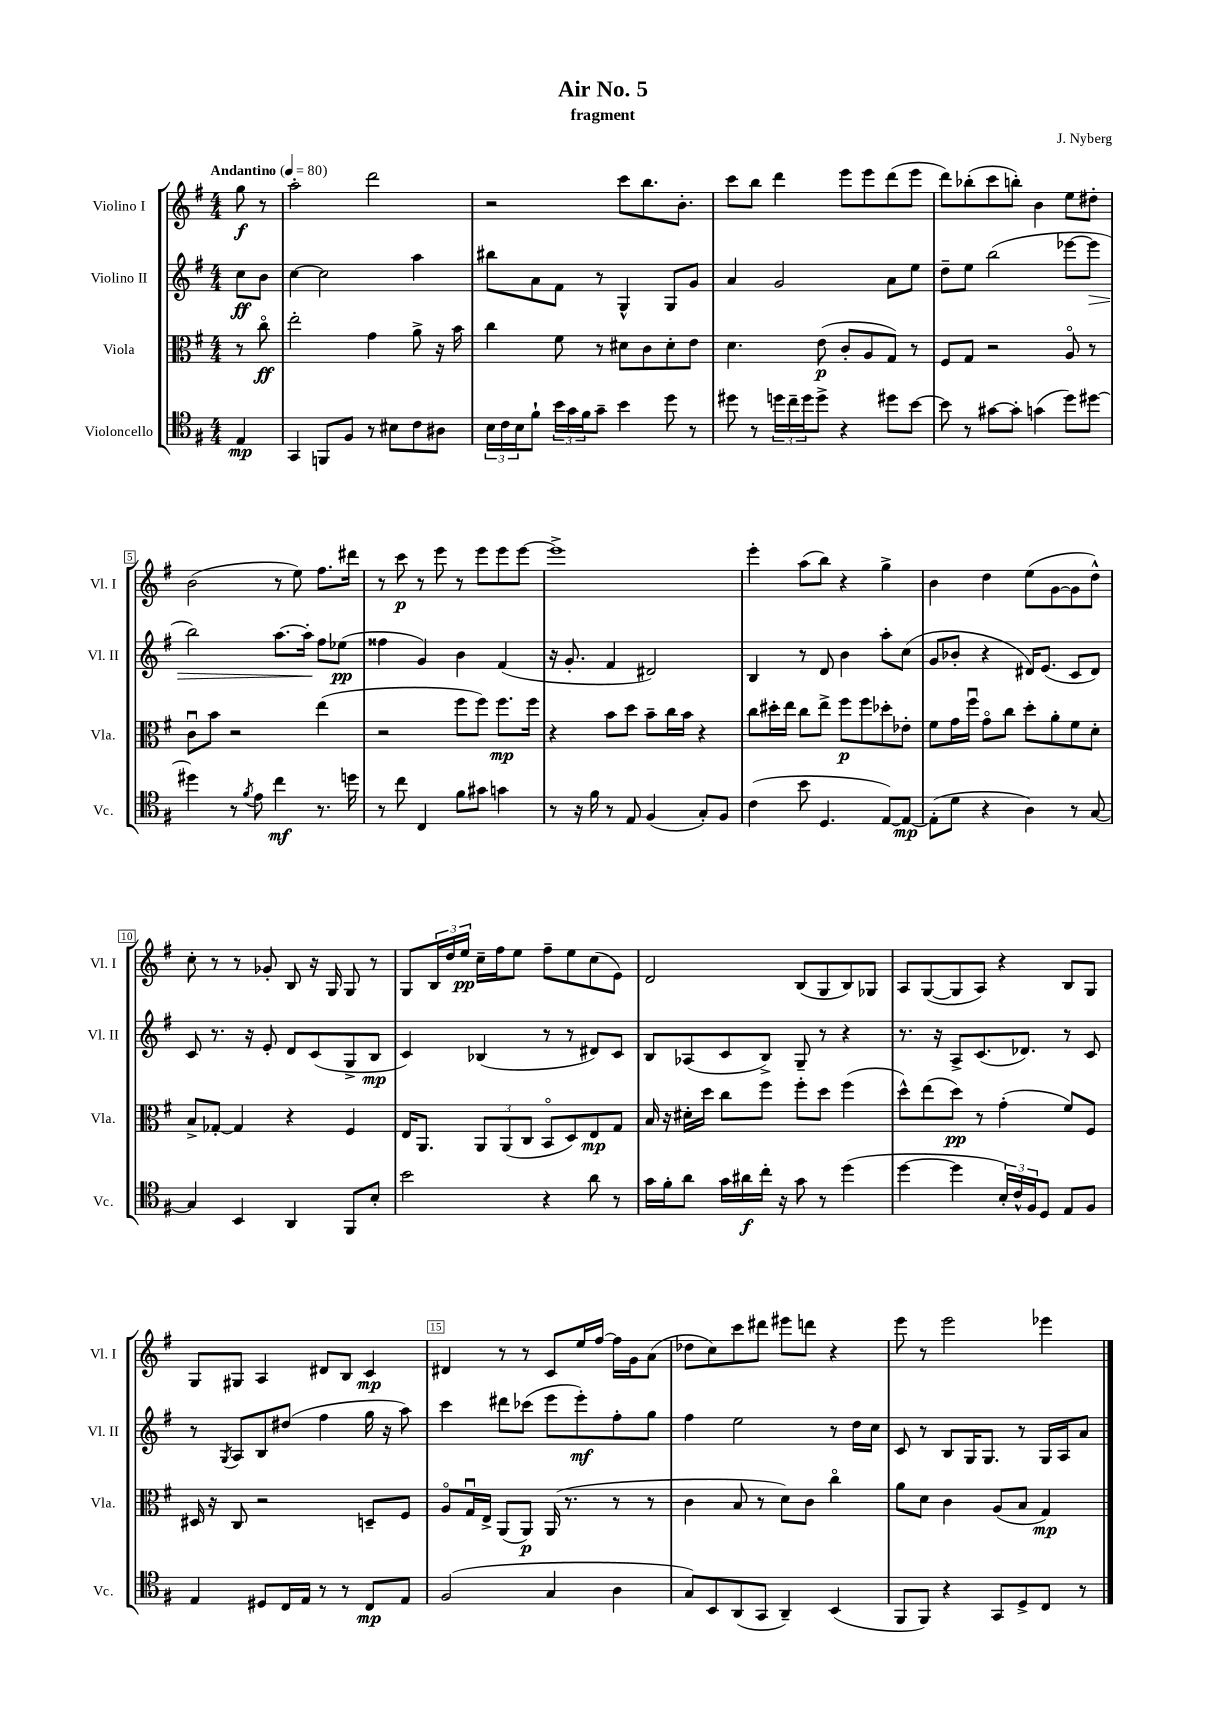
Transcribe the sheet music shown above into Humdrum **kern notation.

**kern	**kern	**kern	**kern
*staff4	*staff3	*staff2	*staff1
*clefC4	*clefC3	*clefG2	*clefG2
*k[f#]	*k[f#]	*k[f#]	*k[f#]
*M4/4	*M4/4	*M4/4	*M4/4
*MM80	*MM80	*MM80	*MM80
4E	8r	8cc	8gg
.	8cco	8b	8r
=	=	=	=
4GG	2ee'	[4cc	2aa'
8FF	.	2cc]	.
8F#	.	.	.
8r	4g	.	2ddd
8B#	.	.	.
8c	8a^	4aa	.
8A#	16r	.	.
.	16b	.	.
=	=	=	=
24B	4cc	8bb#	2r
24c	.	.	.
24B	.	.	.
8f#`	.	8a	.
24b	8f#	8f#	.
24g	.	.	.
24f#	.	.	.
8g~	8r	8r	.
4b	8d#	4G^^	8ccc
.	8c	.	8.bb
8dd	8d#'	8G	.
.	.	.	8.b'
8r	8e	8g	.
=	=	=	=
8dd#	4.d	4a	8ccc
8r	.	.	8bb
24dd	.	2g	4ddd
24cc~	.	.	.
24dd	.	.	.
8dd^	(8e	.	.
4r	8c'	.	8eee
.	8A	.	8eee
8dd#	8G)	8a	(8ddd
[8b	8r	8ee	8eee
=	=	=	=
8b]	8F#	8dd~	8ddd)
8r	8G	8ee	(8bb-'
[8g#	2r	(2bb	8ccc
8g#']	.	.	8bb')
(4g	.	.	4b
8dd)	8Ao	[8eee-	8ee
[8dd#	8r	8eee-]	8dd#'
=	=	=	=
4dd#]	8cu	2bb)	(2b
.	8b	.	.
8r	2r	.	.
8qf#	.	.	.
8e	.	.	.
4cc	.	[8.aa	8r
.	.	.	8ee)
.	.	16aa']	.
8.r	(4ee	8ff#	8.ff#
.	.	(8ee-	.
16dd	.	.	16ddd#
=	=	=	=
8r	2r	4ff##	8r
8cc	.	.	8ccc
4C	.	4g)	8r
.	.	.	8eee
8f#	8ff#	4b	8r
8g#	8ff#)	.	8eee
4g	8.ff#	(4f#	8eee
.	.	.	[8eee
.	16ff#	.	.
=	=	=	=
8r	4r	16r	1eee^]
.	.	8.g'	.
16r	.	.	.
16f#	.	.	.
8r	8b	4f#	.
8E	8dd	.	.
(4F#	8b~	2d#)	.
.	16cc	.	.
.	16b	.	.
8G')	4r	.	.
8F#	.	.	.
=	=	=	=
(4c	8cc	4B	4eee'
.	16dd#'	.	.
.	16ee	.	.
8b	8cc	8r	(8aa
4.D	8ee^	8d	8bb)
.	8ff#	4b	4r
.	8ff#	.	.
[8E)	8dd-'	8aa'	4gg^
8E_	8e-'	(8cc	.
=	=	=	=
(8E']	8f#	8g	4b
8d	16g	8b-'	.
.	16ff#u	.	.
4r	8go	4r	4dd
.	8cc	.	.
4A)	8dd'	16d#)	(8ee
.	.	(8.e	.
.	8a'	.	[8g
8r	8f#	8c	8g]
[8G	8d'	8d#)	8dd^^)
=	=	=	=
4G]	8B^	8c	8cc'
.	[8G-'	8.r	8r
4BB	4G-]	.	8r
.	.	16r	.
.	.	8e'	8g-'
4AA	4r	8d	8B
.	.	(8c	16r
.	.	.	16G
8FF#	4F#	8G^	8G
8B'	.	8B	8r
=	=	=	=
2b	16E	4c)	8G
.	8.AA	.	.
.	.	.	24B
.	.	.	24dd
.	.	.	24ee
.	12AA	(4B-	16cc~
.	.	.	16ff#
.	(12AA	.	.
.	.	.	8ee
.	12C	.	.
4r	8BBo	8r	8ff#~
.	8D)	8r	8ee
8a	8E	8d#)	(8cc
8r	8G	8c	8e)
=	=	=	=
16g	16B	8B	2d
16f#'	16r	.	.
8a	16d#'	(8A-	.
.	16dd	.	.
16g	8cc	8c	.
16a#	.	.	.
16cc'	8ff#	8B^)	.
16r	.	.	.
8g	8ff#'	8G~	(8B
8r	8dd	8r	8G
(4dd	(4ff#	4r	8B)
.	.	.	8G-
=	=	=	=
[4dd	8dd^^)	8.r	8A
.	(8ee	.	([8G
.	.	16r	.
4dd]	8dd)	8A^	8G]
.	8r	(8.c	8A)
24B')	(4g'	.	4r
24c^^	.	.	.
.	.	8.d-)	.
24F#	.	.	.
8D	.	.	.
8E	8f#)	8r	8B
8F#	8F#	8c	8G
=	=	=	=
4E	16D#	8r	8G
.	16r	.	.
.	.	8qG	.
.	8C	8A	8G#
8D#	2r	8B	4A
16C	.	(8dd#	.
16E	.	.	.
8r	.	4ff#	8d#
8r	.	.	8B
8C	8D~	16gg	4c
.	.	16r	.
8E	8F#	8aa)	.
=	=	=	=
(2F#	8Ao	4ccc	4d#
.	16Gu	.	.
.	16E^	.	.
.	(8AA	8ddd#	8r
.	8AA)	(8ccc-	8r
4G	(16AA	8eee	8c
.	8.r	.	.
.	.	8eee')	16ee
.	.	.	[16ff#
4A	8r	8ff#'	16ff#]
.	.	.	16g
.	8r	8gg	(8a
=	=	=	=
8G)	4c	4ff#	8dd-
8BB	.	.	8cc)
(8AA	8B	2ee	8ccc
8GG	8r	.	8ddd#
4AA~)	8d)	.	8eee#
.	8c	.	8ddd
(4BB	4cco	8r	4r
.	.	16dd	.
.	.	16cc	.
=	=	=	=
8FF#	8a	8c	8eee
8FF#)	8d	8r	8r
4r	4c	8B	2eee
.	.	16G	.
.	.	8.G	.
8GG	(8A	.	.
8D^	8B	8r	.
8C	4G)	16G	4eee-
.	.	16A	.
8r	.	8a	.
==	==	==	==
*-	*-	*-	*-
